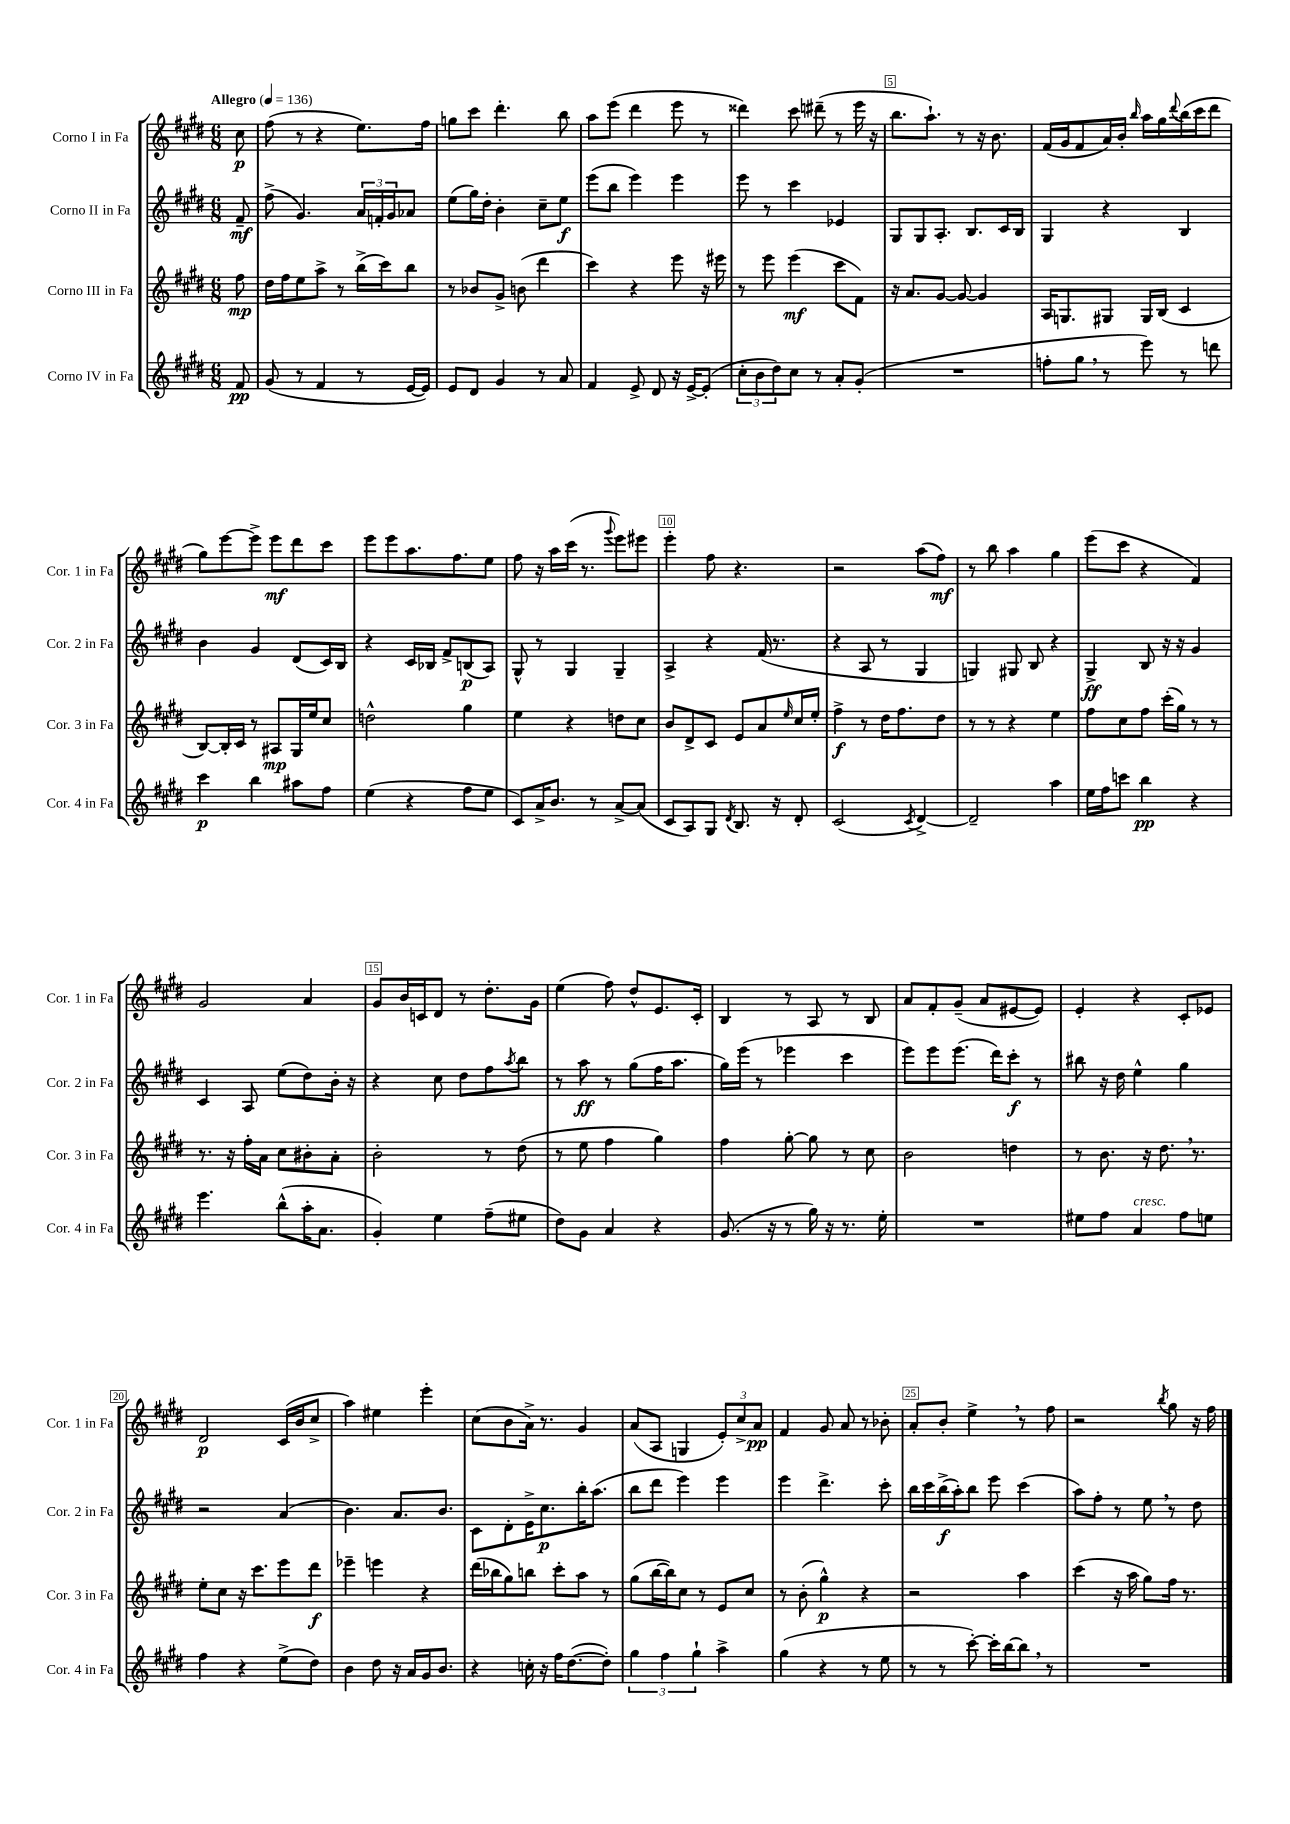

**kern	**kern	**kern	**kern
*staff4	*staff3	*staff2	*staff1
*clefG2	*clefG2	*clefG2	*clefG2
*k[f#c#g#d#]	*k[f#c#g#d#]	*k[f#c#g#d#]	*k[f#c#g#d#]
*M6/8	*M6/8	*M6/8	*M6/8
*MM136	*MM136	*MM136	*MM136
8f#/	8ff#\	8f#~/	8cc#\
=	=	=	=
(8g#/	16dd#\LL	(8ff#^\	(8ff#\
.	16ff#\J	.	.
8r	8ee\	4.g#/)	8r
4f#/	8aa^\J	.	4r
.	8r	.	.
8r	(16bb^\LL	24a/LL	8.ee\L)
.	.	24f'/	.
.	16ccc#\J)	.	.
.	.	24g#/J	.
[16e/LL	8bb\J	8a-/J	.
16e/]JJ)	.	.	16ff#\Jk
=	=	=	=
8e/L	8r	(8ee\L	8gg\L
8d#/J	8b-/L	16gg#\L)	8ccc#\J
.	.	16dd#'\JJ	.
4g#/	8g#^/J	4b'\	4.ddd#'\
.	(8b\	.	.
8r	4ddd#\	8cc#~\L	.
8a/	.	8ee\J	8bb\
=	=	=	=
4f#/	4ccc#\)	(8eee\L	8aa\L
.	.	8bb\J	(8eee\J
8e^/	4r	4eee\)	4ddd#\
8d#/	.	.	.
16r	8eee\	4eee\	8eee\
[16e^/LK	.	.	.
(8e'/]J	16r	.	8r
.	16eee#\	.	.
=	=	=	=
12cc#'\L	8r	8eee\	4ddd##\)
12b\	.	.	.
.	8eee\	8r	.
12dd#\)	.	.	.
8cc#\J	(4eee\	4ccc#\	8ccc#\
8r	.	.	(8ddd#~\
8a'/L	8ccc#\L	4e-/	8r
(8g#'/J	8f#\J)	.	16eee\
.	.	.	16r
=	=	=	=
2.r	16r	8G#/L	8.bb\L
.	8.a/L	.	.
.	.	8G#/	.
.	.	.	8.aa`\J)
.	[8g#/J	8.A'/J	.
.	8g#/_	.	8r
.	.	8.B/L	.
.	4g#/]	.	16r
.	.	.	8.b\
.	.	16c#/L	.
.	.	16B/JJ	.
=	=	=	=
8ff'\L	16A/LK	4G#/	(16f#/LL
.	8.G/	.	16g#/J
8gg#\J	.	.	8f#/
8r	8G#/J	4r	16a/L)
.	.	.	16b'/JJ
.	.	.	16qqbb/
8eee\)	16G#/LL	.	16aa\LL
.	(16B/JJ	.	16gg#\
.	.	.	8qqddd#/
8r	4c#/	4B/	(16bb\
.	.	.	16ccc#\J
8ddd\	.	.	8ddd#\J
=	=	=	=
4ccc#\	[8B/L)	4b\	8gg#\L)
.	16B'/]L	.	[8eee\
.	16c#/JJ	.	.
4bb\	8r	4g#/	8eee^\]J
.	8A#/L	.	8eee\L
8aa#\L	16G#/L	(8d#/L	8ddd#\
.	16ee/J	.	.
8ff#\J	8cc#/J	16c#/L)	8ccc#\J
.	.	16B/JJ	.
=	=	=	=
(4ee\	2dd^^\	4r	8eee\L
.	.	.	8eee\
4r	.	16c#/LL	8.aa\
.	.	16B-/JJ	.
.	.	8f#^/L	.
.	.	.	8.ff#\
8ff#\L	4gg#\	(8B/	.
8ee\J	.	8A/J)	8ee\J
=	=	=	=
8c#/L)	4ee\	8G#^^/	8ff#\
16a^/K	.	8r	16r
8.b/J	.	.	16aa\LL
.	4r	4G#/	(16ccc#\JJ
.	.	.	8.r
8r	.	.	.
.	.	.	8qqggg#/
[8a^/L	8dd\L	4G#~/	8eee\L)
(8a/]J	8cc#\J	.	8eee#\J
=	=	=	=
8c#/L	8b/L	4A^/	4eee'\
8A/)	8d#^/	.	.
8G#/J	8c#/J	4r	8ff#\
8qd#/	.	.	.
8.B/	8e/L	.	4.r
.	8a/	(16f#/	.
16r	.	8.r	.
.	16qqee/	.	.
8d#'/	16cc#/L	.	.
.	16ee'/JJ	.	.
=	=	=	=
(2c#/	4ff#^\	4r	2r
.	8r	8A/	.
.	16dd#\LK	8r	.
.	8.ff#\	.	.
8qc#/	.	.	.
[4d#^/)	.	4G#/	(8aa\L
.	8dd#\J	.	8ff#\J)
=	=	=	=
2d#~/]	8r	4G/)	8r
.	8r	.	8bb\
.	4r	8G#/	4aa\
.	.	8B/	.
4aa\	4ee\	4r	4gg#\
=	=	=	=
16ee\LL	8ff#\L	4G#^/	(8eee\L
16ff#\J	.	.	.
8ccc\J	8cc#\	.	8ccc#\J
4bb\	8ff#\J	8B/	4r
.	(16ccc#'\LL	16r	.
.	16gg#\JJ)	16r	.
4r	8r	4g#/	4f#/)
.	8r	.	.
=	=	=	=
4.eee\	8.r	4c#/	2g#/
.	16r	.	.
.	16ff#'\LL	8A/	.
.	16a\JJ	.	.
(8bb^^\L	8cc#\L	(8ee\L	.
16aa'\K	8b#'\	8dd#\)	4a/
8.a\J	.	.	.
.	8a'\J	16b'\Jk	.
.	.	16r	.
=	=	=	=
4g#'/)	2b'\	4r	8g#/L
.	.	.	16b/L
.	.	.	16c/J
4ee\	.	8cc#\	8d#/J
.	.	8dd#\L	8r
(8ff#~\L	8r	8ff#\	8.dd#'\L
.	.	8qaa/	.
8ee#\J	(8dd#\	8bb\J	.
.	.	.	16g#\Jk
=	=	=	=
8dd#\L)	8r	8r	(4ee\
8g#\J	8ee\	8aa\	.
4a/	4ff#\	8r	8ff#\)
.	.	(8gg#\L	8dd#^^/L
4r	4gg#\)	16ff#\K	8.e/
.	.	8.aa\J	.
.	.	.	16c#'/Jk
=	=	=	=
(8.g#/	4ff#\	16gg#\LL)	4B/
.	.	(16eee\JJ	.
.	.	8r	.
16r	.	.	.
8r	[8gg#'\	4eee-\	8r
16gg#\)	8gg#\]	.	8A/
16r	.	.	.
8.r	8r	4ccc#\	8r
.	8cc#\	.	8B/
16ee'\	.	.	.
=	=	=	=
2.r	2b\	8eee\L)	8a/L
.	.	8eee\	8f#'/
.	.	(8.eee\J	(8g#~/J
.	.	.	8a/L
.	.	16ddd#\LK)	.
.	4dd\	8ccc#'\J	[8e#/
.	.	8r	8e#/]J)
=	=	=	=
8ee#\L	8r	8bb#\	4e'/
8ff#\J	8.b\	16r	.
.	.	16dd#\	.
4a/	.	4ee^^\	4r
.	16r	.	.
.	8.dd#\	.	.
8ff#\L	.	4gg#\	8c#'/L
.	8.r	.	.
8ee\J	.	.	8e-/J
=	=	=	=
4ff#\	8ee'\L	2r	2d#/
.	8cc#\J	.	.
4r	16r	.	.
.	8.ccc#\L	.	.
(8ee^\L	8eee\	(4a/	(16c#/LL
.	.	.	16b/J
8dd#\J)	8ddd#\J	.	8cc#^/J
=	=	=	=
4b\	4eee-~\	4.b\)	4aa\)
8dd#\	4eee\	.	4ee#\
16r	.	8.a/L	.
16a/LL	.	.	.
16g#/J	4r	.	4eee'\
8.b/J	.	8.b/J	.
=	=	=	=
4r	(16ddd#\LL	8c#\L	(8cc#\L
.	16bb-\J	.	.
.	8gg#\)	8d#'\	8b\
16cc'\	8bb\J	16e^\K	16a^\Jk)
16r	.	8.cc#\	8.r
16ff#\LK	8ccc#'\L	.	.
([8.dd#\	.	.	.
.	8aa\J	16bb'\K	4g#/
.	.	(8.aa\J	.
8dd#'\]J)	8r	.	.
=	=	=	=
6gg#\	(8gg#\L	8bb\L	(8a/L
.	[16bb\L	8ddd#\J	8A/J
6ff#\	.	.	.
.	16bb\]J)	.	.
.	8cc#\J	4eee\)	4G/
6gg#`\	.	.	.
.	8r	.	.
4aa^\	8e/L	4eee\	12e'/L)
.	.	.	12cc#^/
.	8cc#/J	.	.
.	.	.	12a/J
=	=	=	=
(4gg#\	8r	4eee\	4f#/
.	(8b'\	.	.
4r	4gg#^^\)	4.ddd#^\	8g#/
.	.	.	8a/
8r	4r	.	8r
8ee\	.	8ccc#'\	8b-'\
=	=	=	=
8r	2r	16bb\LL	8a'/L
.	.	16ccc#\	.
8r	.	(16bb^\	8b'/J
.	.	16aa'\J)	.
[8ccc#'\)	.	8bb\J	4ee^\
16ccc#'\]LL	.	8eee\	.
[16bb\J	.	.	.
8bb\]J	4aa\	(4ccc#\	8r
8r	.	.	8ff#\
=	=	=	=
2.r	(4ccc#\	8aa\L)	2r
.	.	8ff#'\J	.
.	16r	8r	.
.	16aa\	.	.
.	8gg#\L)	8ee\	.
.	.	.	8qbb/
.	16ff#\Jk	8r	8gg#\
.	8.r	.	.
.	.	8dd#\	16r
.	.	.	16ff#\
==	==	==	==
*-	*-	*-	*-
